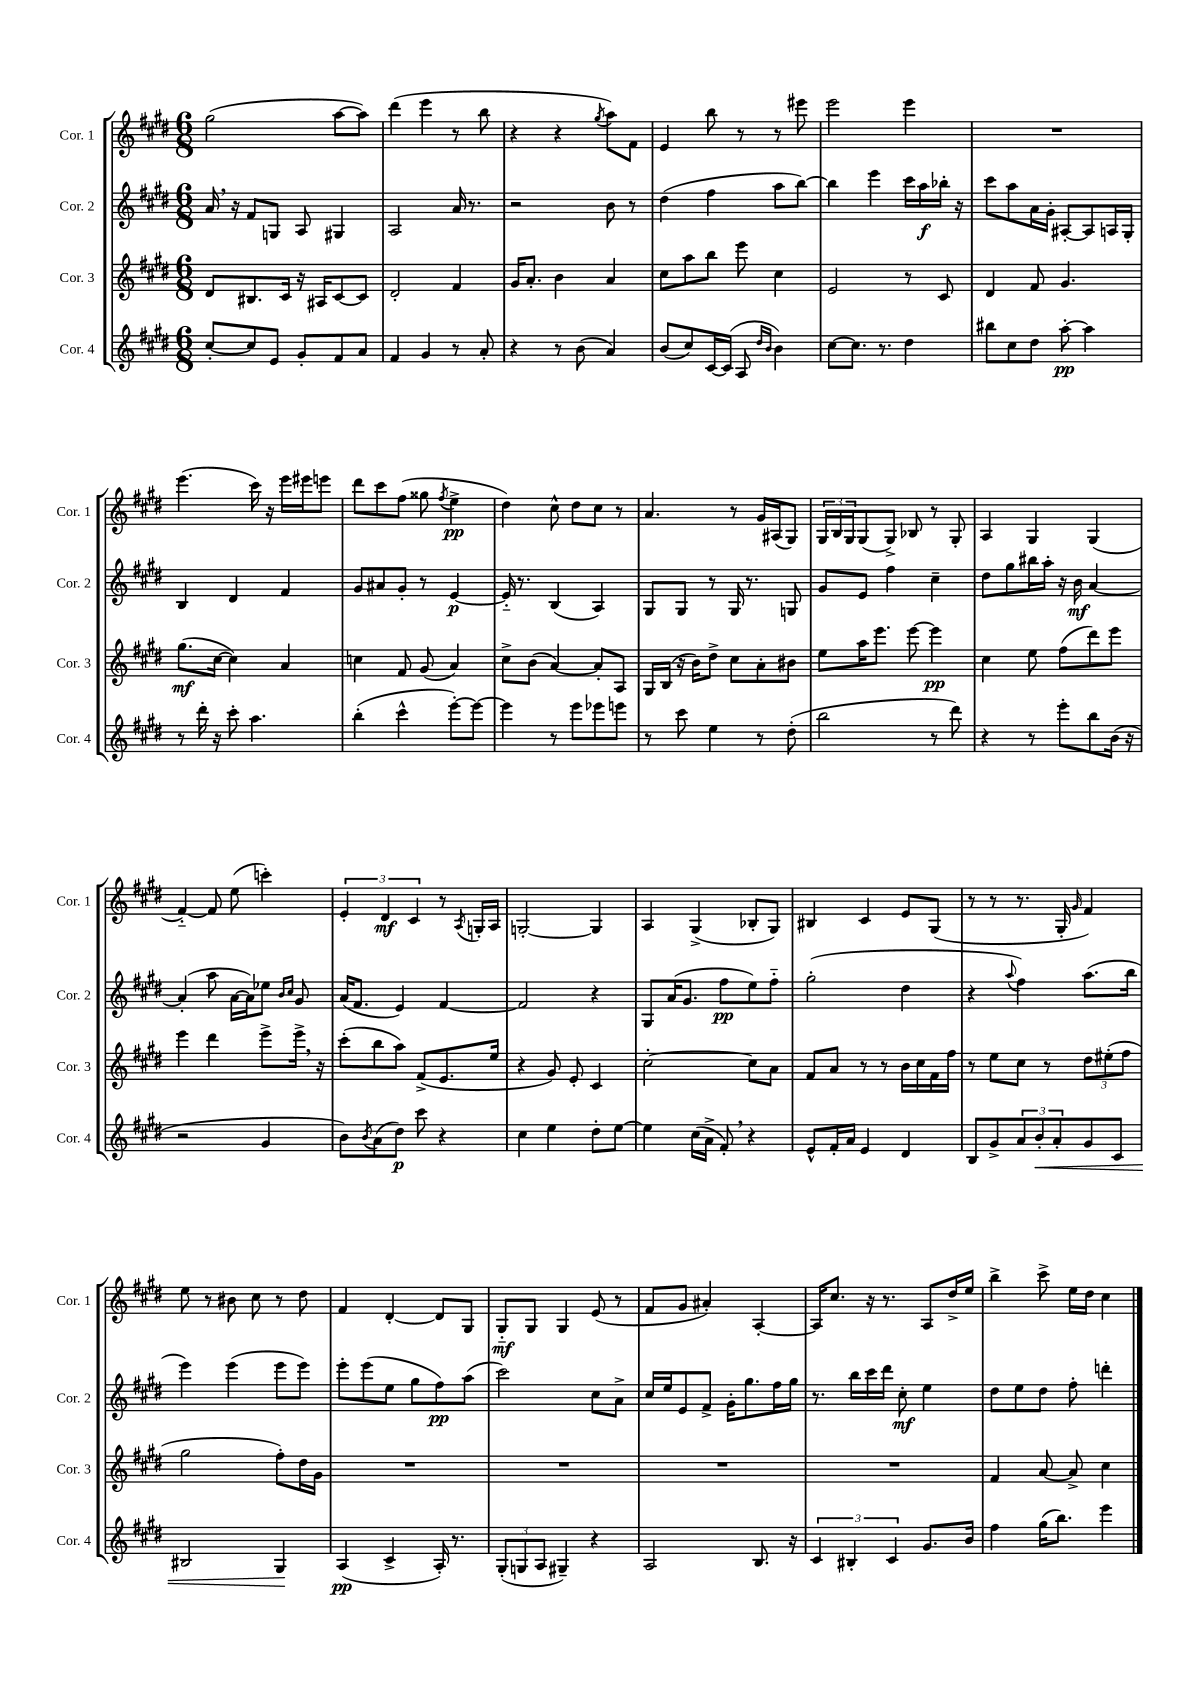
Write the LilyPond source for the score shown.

<<
\new StaffGroup <<
\new Staff = "s0" \with { instrumentName = "Cor. 1" shortInstrumentName = "Cor. 1" } {
    \clef treble \key e \major \numericTimeSignature \time 6/8
    gis''2( a''8~ a''8) |
    dis'''4( e'''4 r8 b''8 |
    r4 r4 \acciaccatura { gis''8 } a''8) fis'8 |
    e'4 b''8 r8 r8 eis'''8 |
    e'''2 e'''4 |
    R2. |
    e'''4.( cis'''16) r16 e'''16 eis'''16 e'''8 |
    dis'''8 cis'''8 fis''8( gisis''8 \acciaccatura { fis''8 } e''4->\pp |
    dis''4) cis''8-^ dis''8 cis''8 r8 |
    a'4. r8 gis'16 ais16( gis8) |
    \tuplet 3/2 { gis16 b16 gis16 } gis8( gis8->) bes8 r8 gis8-. |
    a4 gis4 gis4( |
    fis'4~-_) fis'8 e''8( c'''4-.) |
    \tuplet 3/2 { e'4-. dis'4\mf cis'4 } r8 \acciaccatura { a8 } g16-. a16 |
    g2~-. g4 |
    a4 gis4->( bes8-. gis8) |
    bis4 cis'4 e'8 gis8( |
    r8 r8 r8. gis16-. \grace { gis'16 } fis'4) |
    e''8 r8 bis'8 cis''8 r8 dis''8 |
    fis'4 dis'4~-. dis'8 gis8 |
    gis8-_\mf gis8 gis4 e'8( r8 |
    fis'8 gis'8 ais'4-.) a4~-. |
    a16 cis''8. r16 r8. a8 dis''16-> e''16 |
    b''4-> cis'''8-> e''16 dis''16 cis''4 \bar "|." |
}
\new Staff = "s1" \with { instrumentName = "Cor. 2" shortInstrumentName = "Cor. 2" } {
    \clef treble \key e \major \numericTimeSignature \time 6/8
    a'16 \breathe r16 fis'8 g8 a8 gis4 |
    a2 a'16 r8. |
    r2 b'8 r8 |
    dis''4( fis''4 a''8 b''8~) |
    b''4 e'''4 cis'''16 a''16\f bes''16-. r16 |
    cis'''8 a''8 a'16 gis'16-. ais8~-. ais8 a16 gis16-. |
    b4 dis'4 fis'4 |
    gis'8 ais'8 gis'8-. r8 e'4~\p |
    e'16-_ r8. b4( a4) |
    gis8 gis8 r8 gis16 r8. g8 |
    gis'8 e'8 fis''4 cis''4-- |
    dis''8 gis''8 bis''16 a''16-. r16 b'16\mf a'4~ |
    a'4-.( a''8 a'16~ a'16) ees''8 \grace { b'16 cis''16 } gis'8 |
    a'16( fis'8. e'4) fis'4~ |
    fis'2 r4 |
    gis8 a'16( gis'8. fis''8\pp e''8) fis''8-_ |
    gis''2-.( dis''4 |
    r4 \appoggiatura { a''8 } fis''4) a''8.( b''16 |
    e'''4) e'''4( e'''8 e'''8) |
    e'''8-. e'''8( e''8 gis''8 fis''8\pp) a''8( |
    cis'''2) cis''8 a'8-> |
    cis''16 e''16 e'8 fis'8-> gis'16-. gis''8. fis''16 gis''16 |
    r8. b''16 cis'''16 dis'''16 cis''8-.\mf e''4 |
    dis''8 e''8 dis''8 fis''8-. d'''4-. \bar "|." |
}
\new Staff = "s2" \with { instrumentName = "Cor. 3" shortInstrumentName = "Cor. 3" } {
    \clef treble \key e \major \numericTimeSignature \time 6/8
    dis'8 bis8. cis'16 r16 ais16 cis'8~ cis'8 |
    dis'2-. fis'4 |
    gis'16 a'8.-. b'4 a'4 |
    cis''8 a''8 b''8 e'''8 cis''4 |
    e'2 r8 cis'8 |
    dis'4 fis'8 gis'4. |
    gis''8.\mf( cis''16~ cis''4) a'4 |
    c''4 fis'8 gis'8( a'4) |
    cis''8-> b'8( a'4~) a'8-. a8 |
    gis16 b16( r16 b'16) dis''8-> cis''8 a'8-. bis'8 |
    e''8 a''16 e'''8. e'''8~ e'''4\pp |
    cis''4 e''8 fis''8( dis'''8) e'''8 |
    e'''4 dis'''4 e'''8-> e'''16-> \breathe r16 |
    cis'''8-.( b''8 a''8) fis'8->( e'8. e''16 |
    r4 gis'8) e'8-. cis'4 |
    cis''2~-. cis''8 a'8 |
    fis'8 a'8 r8 r8 b'16 cis''16 fis'16 fis''16 |
    r8 e''8 cis''8 r8 \tuplet 3/2 { dis''8 eis''8-.( fis''8 } |
    gis''2 fis''8-.) dis''16 gis'16 |
    R2. |
    R2. |
    R2. |
    R2. |
    fis'4 a'8~ a'8-> cis''4 \bar "|." |
}
\new Staff = "s3" \with { instrumentName = "Cor. 4" shortInstrumentName = "Cor. 4" } {
    \clef treble \key e \major \numericTimeSignature \time 6/8
    cis''8~-. cis''8 e'8 gis'8-. fis'8 a'8 |
    fis'4 gis'4 r8 a'8-. |
    r4 r8 b'8( a'4) |
    b'8( cis''8) cis'16~ cis'16( a8 \grace { dis''16 b'16 } b'4) |
    cis''8~ cis''8. r8. dis''4 |
    bis''8 cis''8 dis''8 a''8~-.\pp a''4 |
    r8 dis'''16-. r16 cis'''8-. a''4. |
    b''4-.( cis'''4-^ e'''8~-.) e'''8~ |
    e'''4 r8 e'''8 ees'''8 e'''8 |
    r8 cis'''8 e''4 r8 dis''8-.( |
    b''2 r8 dis'''8) |
    r4 r8 e'''8-. b''8 b'16( r16 |
    r2 gis'4 |
    b'8) \acciaccatura { b'8 } a'8( dis''8\p) cis'''8 r4 |
    cis''4 e''4 dis''8-. e''8~ |
    e''4 cis''16( a'16-> fis'8-.) \breathe r4 |
    e'8-^ fis'16-. a'16 e'4 dis'4 |
    b8 gis'8-> \tuplet 3/2 { a'8 b'8-.\< a'8-. } gis'8 cis'8 |
    bis2 gis4\! |
    a4\pp( cis'4-> a16-.) r8. |
    \tuplet 3/2 { gis8-.( g8 a8 } gis4--) r4 |
    a2 b8. r16 |
    \tuplet 3/2 { cis'4 bis4-. cis'4 } gis'8. b'16 |
    fis''4 gis''16( b''8.) e'''4 \bar "|." |
}
>>
>>
\layout { \context { \Score \remove "Bar_number_engraver" } }
